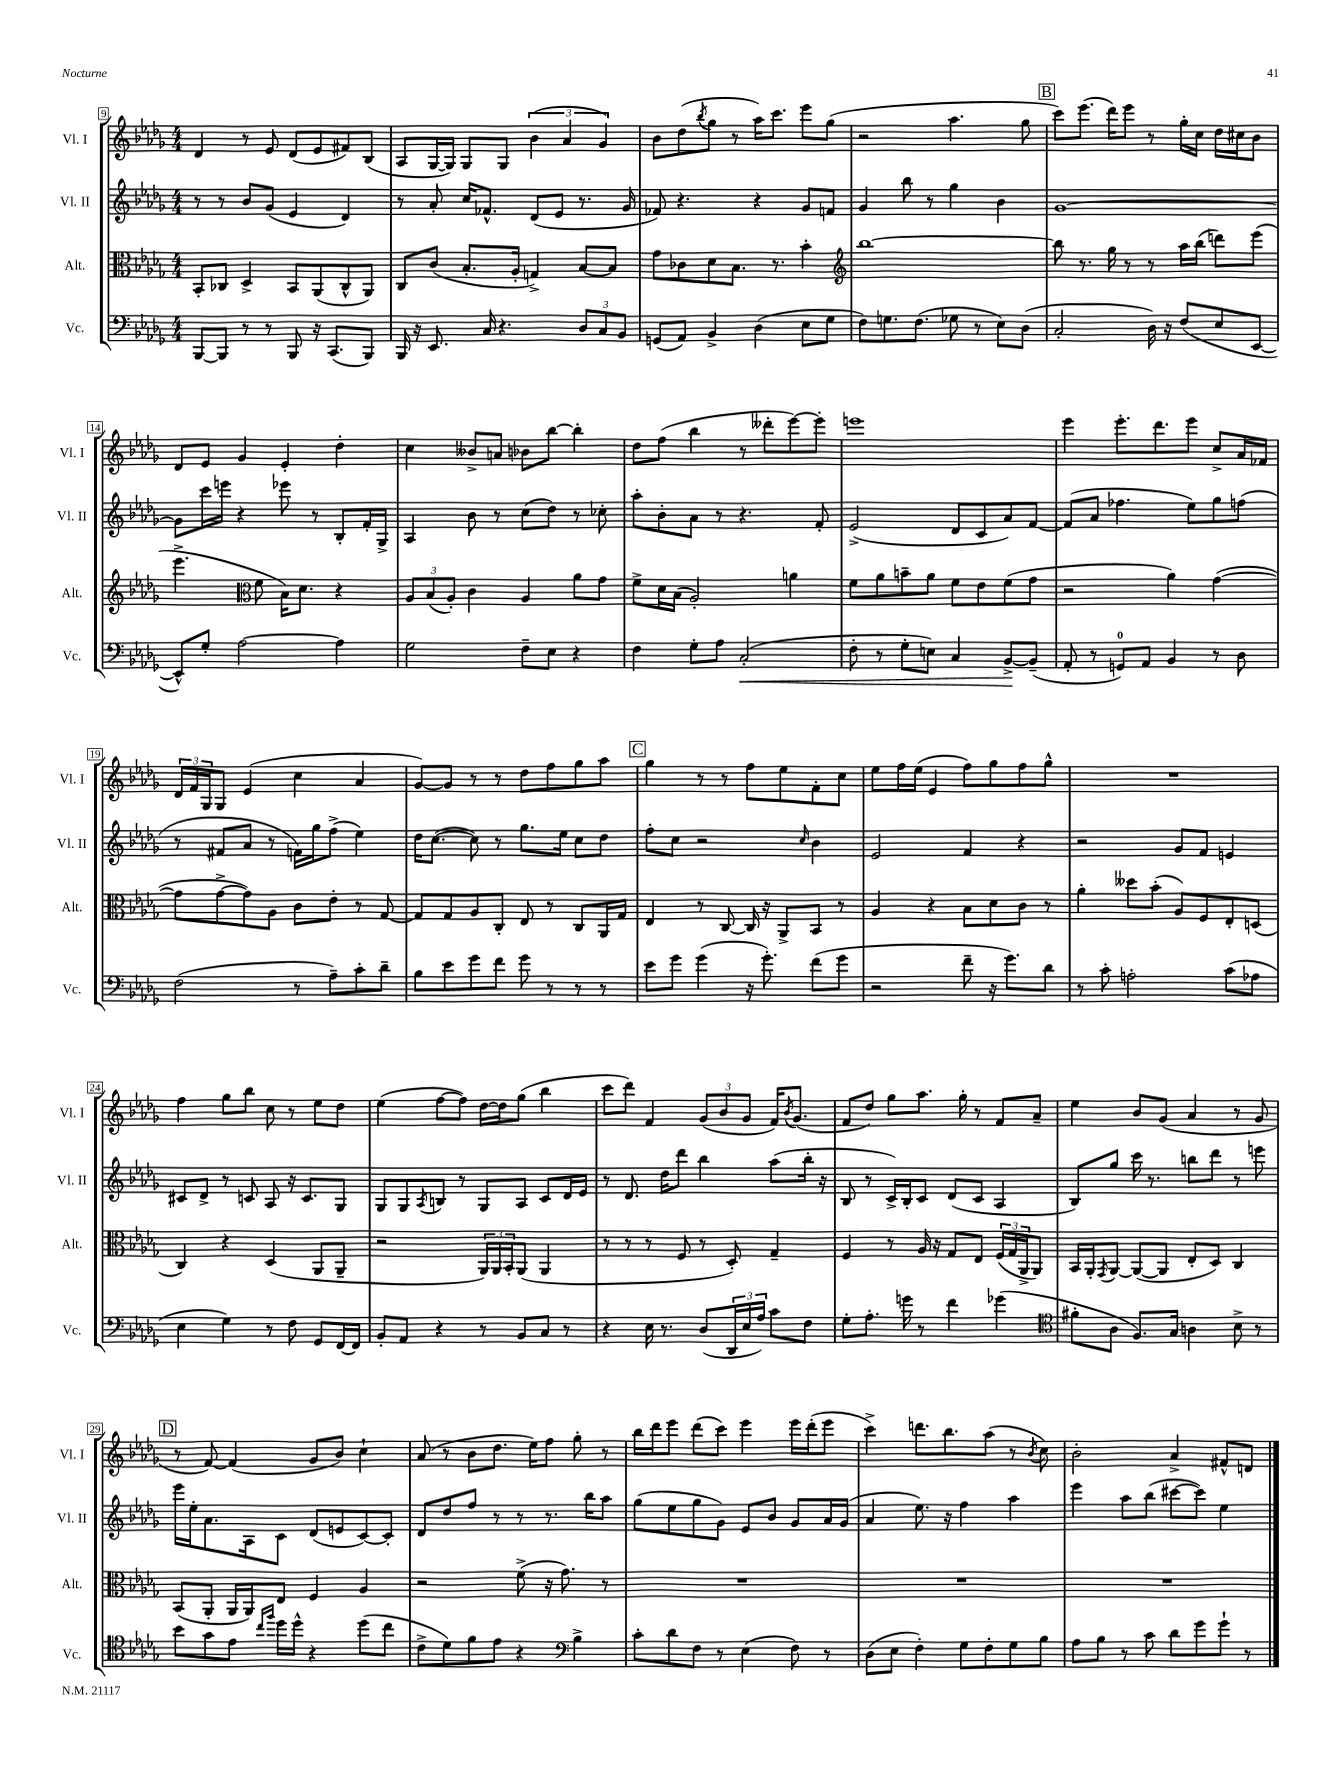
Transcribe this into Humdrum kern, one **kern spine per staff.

**kern	**dynam	**kern	**kern	**kern
*part4	*part4	*part3	*part2	*part1
*staff4	*staff4	*staff3	*staff2	*staff1
*I"Vc.	*	*I"Alt.	*I"Vl. II	*I"Vl. I
*I'Vc.	*	*I'Alt.	*I'Vl. II	*I'Vl. I
*clefF4	*	*clefC3	*clefG2	*clefG2
*k[b-e-a-d-g-]	*	*k[b-e-a-d-g-]	*k[b-e-a-d-g-]	*k[b-e-a-d-g-]
*M4/4	*	*M4/4	*M4/4	*M4/4
=9	=9	=9	=9	=9
[8BBB-/L	.	8BB-'/L	8r	4d-/
8BBB-/J]	.	8C-X/J	8r	.
8r	.	4D-^/	8b-/L	8r
8r	.	.	(8g-/J	8e-/
8BBB-/	.	8BB-/L	4e-/	(8d-/L
16r	.	(8AA-/	.	8e-/
(8.CC/L	.	.	.	.
.	.	8C-^^/	4d-/)	8f#X/)
8BBB-/J)	.	8AA-/J)	.	(8B-/J
=10	=10	=10	=10	=10
16BBB-/	.	8C/L	8r	8A-/L
16r	.	.	.	.
8.EE-/	.	(8c/J	8a-'/	[16G-/L
.	.	.	.	16G-/JJ])
.	.	8.B-'/L	16cc/KL	8G-/L
16C/	.	.	8.f-X^^/J	.
4.r	.	.	.	8G-/J
.	.	16A-'/Jk	.	.
.	.	4Gn^/)	(8d-/L	(6b-\
.	.	.	8e-/J	.
.	.	.	.	6a-/
12D-/L	.	[8B-/L	8.r	.
12C/	.	.	.	6g-/)
.	.	8B-/J]	.	.
12BB-/J	.	.	.	.
.	.	.	16g-/	.
=11	=11	=11	=11	=11
(8GGn/L	.	8g-\L	8f-X/)	8b-\L
8AA-/J)	.	8c-X\	4.r	(8dd-\
.	.	.	.	8qbb-/
4BB-^/	.	8d-\	.	8gg-\J
.	.	8.B-\J	.	8r
(4D-\	.	.	4r	16aa-\KL)
.	.	8.r	.	8.ccc\J
8E-\L	.	4b-'\	8g-/L	8eee-\L
8G-\J	.	.	8fn/J	(8gg-\J
=12	=12	=12	=12	=12
*	*	*clefG2	*	*
8F\L)	.	[1bb-	4g-/	2r
8.Gn\	.	.	.	.
.	.	.	8bb-\	.
(8.F\J	.	.	.	.
.	.	.	8r	.
8G-X\	.	.	4gg-\	4.aa-\
8r	.	.	.	.
8E-\L)	.	.	4b-\	.
(8D-\J	.	.	.	8gg-\
!!LO:REH:place=s1:t=B
=13	=13	=13	=13	=13
2C'/	.	8bb-\]	[1g-	8ccc\L)
.	.	8.r	.	(8.eee-\J
.	.	16gg-\	.	16ddd-\KL)
.	.	8r	.	8eee-\J
16D-\)	.	8r	.	8r
16r	.	.	.	.
(8F/L	.	16aa-\LL	.	16gg-'\LL
.	.	(16bb-\JJ	.	16cc\JJ
8E-/	.	8dddn\L)	.	16dd-\LL
.	.	.	.	16cc#X\J
[8EE-/J	.	(8eee-\J	.	8b-\J
!!LO:LB:g=z
=14	=14	=14	=14	=14
8EE-^^/L])	.	4.eee-^\	8g-\L]	8d-/L
8G-'/J	.	.	16ccc\L	8e-/J
.	.	.	16eeen\JJ	.
[2A-\	.	.	4r	4g-/
*	*	*clefC3	*	*
.	.	8f\	.	.
.	.	16B-\KL)	8eee-X\	4e-'/
.	.	8.d-\J	.	.
.	.	.	8r	.
4A-\]	.	4r	8B-'/L	4dd-'\
.	.	.	16f'/L	.
.	.	.	16G-^/JJ	.
=15	=15	=15	=15	=15
2G-\	.	12A-/L	4A-/	4cc\
.	.	(12B-/	.	.
.	.	12A-'/J)	.	.
.	.	4c\	8b-\	8b--X^/L
.	.	.	8r	8an/J
8F~\L	.	4A-/	(8cc\L	8b-X\L
8E-\J	.	.	8dd-\J)	[8bb-\J
4r	.	8a-\L	8r	4bb-'\]
.	.	8g-\J	8cc-X'\	.
=16	=16	=16	=16	=16
4F\	.	8f^\L	8aa-'\L	8dd-\L
.	.	16d-\L	8b-'\	(8ff\J
.	.	(16B-\JJ	.	.
8G-'\L	.	2A-'/)	8a-\J	4bb-\
8A-\J	.	.	8r	.
!	!LO:HP:b	!	!	!
(2C'/	<	.	4.r	8r
.	.	.	.	8ddd--X'\L
.	.	4an\	.	[8eee-\)
.	.	.	8f'/	8eee-'\J]
=17	=17	=17	=17	=17
8F'\	.	8f\L	(2e-^/	1eeen
8r	.	8a-\	.	.
8G-'\L	.	8bn~\	.	.
8En\J)	.	8a-\J	.	.
4C/	.	8f\L	8d-/L	.
.	.	8e-\	8c/	.
[8BB-^/L	.	(8f\	8a-/)	.
(8BB-~/J]	[	8g-\J	[8f/J	.
=18	=18	=18	=18	=18
8AA-'/	.	2r	(8f/L]	4eee-\
8r	.	.	8a-/J	.
8GGn/L)	.	.	4.ff-X\	8.eee-'\L
8AA-/J	.	.	.	.
.	.	.	.	8.ddd-\
4BB-/	.	4a-\)	.	.
.	.	.	8ee-\L)	8eee-\J
8r	.	([4g-\	8gg-\	8cc^/L
8D-\	.	.	(8ffn\J	16a-/L
.	.	.	.	16f-X/JJ
!!LO:LB:g=z
=19	=19	=19	=19	=19
(2F\	.	8g-\L]	8r	24d-/LL
.	.	.	.	24f/
.	.	.	.	24G-/J
.	.	[8g-^\	8f#X/L	8G-/J
.	.	8g-\])	8a-/J	(4e-/
.	.	8A-\J	8r	.
8r	.	8c\L	16fn\LL)	4cc\
.	.	.	16gg-\J	.
8A-~\L)	.	8e-'\J	(8ff^\J	.
8c'\	.	8r	4ee-\)	4a-/
8d-~\J	.	[8G-/	.	.
=20	=20	=20	=20	=20
8B-\L	.	8G-/L]	16dd-\KL	[8g-/L)
.	.	.	([8.cc\J	.
8e-\	.	8G-/	.	8g-/J]
8g-\	.	8A-/	8cc\])	8r
8f\J	.	8C'/J	8r	8r
8g-\	.	8E-/	8.gg-\L	8dd-\L
8r	.	8r	.	8ff\
.	.	.	16ee-\Jk	.
8r	.	8C/L	8cc\L	8gg-\
8r	.	16AA-/L	8dd-\J	8aa-\J
.	.	16G-/JJ	.	.
!!LO:REH:place=s1:t=C
=21	=21	=21	=21	=21
8e-\L	.	4E-/	8ff'\L	4gg-\
8g-\J	.	.	8cc\J	.
(4g-\	.	8r	2r	8r
.	.	[8C/	.	8r
16r	.	16C/]	.	8ff\L
8.g-'\)	.	16r	.	.
.	.	8AA-^/L	.	8ee-\
.	.	.	16qqcc/	.
(8f\L	.	8BB-/J	4b-\	8f'\
8g-\J	.	8r	.	8cc\J
=22	=22	=22	=22	=22
2r	.	4A-/	2e-/	8ee-\L
.	.	.	.	16ff\L
.	.	.	.	(16ee-\JJ
.	.	4r	.	4e-/
8f~\	.	8B-\L	4f/	8ff\L)
16r	.	8d-\	.	8gg-\
8.g-\L)	.	.	.	.
.	.	8c\J	4r	8ff\
8d-\J	.	8r	.	8gg-^^\J
=23	=23	=23	=23	=23
8r	.	4a-'\	2r	1r
8c'\	.	.	.	.
2An'\	.	8dd--X\L	.	.
.	.	(8b-'\J	.	.
.	.	8A-/L)	8g-/L	.
.	.	8F/	8f/J	.
(8c\L	.	8E-'/	4en/	.
8A-X\J	.	(8Dn/J	.	.
!!LO:LB:g=z
=24	=24	=24	=24	=24
4E-\	.	4C/)	8c#X/L	4ff\
.	.	.	8d-^/J	.
4G-\)	.	4r	8r	8gg-\L
.	.	.	8cn/	8bb-\J
8r	.	(4D-/	8A-/	8cc\
8F\	.	.	16r	8r
.	.	.	8.c/L	.
8GG-/L	.	8AA-/L	.	8ee-\L
[16FF/L	.	8AA-~/J	8G-/J	8dd-\J
16FF/JJ]	.	.	.	.
=25	=25	=25	=25	=25
8BB-'/L	.	2r	8G-/L	(4ee-\
8AA-/J	.	.	8G-/	.
.	.	.	8qA-/	.
4r	.	.	8Bn/J	[8ff\L
.	.	.	8r	8ff\J])
8r	.	24AA-/LL)	8G-/L	[16dd-\LL
.	.	24AA-/	.	.
.	.	.	.	16dd-\J]
.	.	24BB-'/J	.	.
8BB-/L	.	(8AA-/J	8A-/J	(8gg-\J
8C/J	.	4AA-/	8c/L	4bb-\
8r	.	.	16d-/L	.
.	.	.	16e-/JJ	.
=26	=26	=26	=26	=26
4r	.	8r	8r	8ccc\L
.	.	8r	8.d-/	8ddd-\J)
16E-\	.	8r	.	4f/
8.r	.	.	16dd-\KL	.
.	.	8F/	8ddd-\J	.
(8D-/L	.	8r	4bb-\	(12g-/L
.	.	.	.	12b-/
24DD-/L	.	8D-'/)	.	.
24E-/	.	.	.	12g-/J
24A-/JJ)	.	.	.	.
8c\L	.	4G-~/	(8aa-\L	16f/KL)
.	.	.	.	8qb-/
.	.	.	.	(8.g-/J
8F\J	.	.	16bb-'\Jk	.
.	.	.	16r	.
=27	=27	=27	=27	=27
8G-'\L	.	4F/	8B-/	8f/L
8.A-'\J	.	.	8r	8dd-/J)
.	.	8r	16c^/LL)	8gg-\L
16gn\	.	.	16B-'/J	.
8r	.	16A-/	8c/J	8.aa-\J
.	.	16r	.	.
4f\	.	8G-/L	(8d-/L	.
.	.	.	.	16gg-'\
.	.	8E-/J	8c/J	8r
(4g-X\	.	(24F/LL	4A-/	8f/L
.	.	24G-/	.	.
.	.	24AA-^/J	.	.
.	.	8AA-/J)	.	8a-~/J
=28	=28	=28	=28	=28
*clefC4	*	*	*	*
8f#X'\L	.	16BB-/LL	8B-/L)	4ee-\
.	.	16AA-'/J	.	.
.	.	8qGG-/	.	.
8A-\J	.	[8AA-/J	8gg-/J	.
8.F/L)	.	(8AA-/L_	16ccc\	8b-/L
.	.	.	8.r	.
.	.	8AA-/J]	.	(8g-/J
16G-/Jk	.	.	.	.
4An\	.	8E-'/L	8bbn\L	4a-/
.	.	8D-/J)	8ddd-\J	.
8B-^\	.	4C/	8r	8r
8r	.	.	8eeen\	8g-/
!!LO:LB:g=z
!!LO:REH:place=s1:t=D
=29	=29	=29	=29	=29
8b-\L	.	(8BB-/L	16eee-\LL	8r
.	.	.	16ee-'\J	.
8g-\	.	8AA-'/J	8.a-\	[8f/)
8e-\J	.	16AA-/LL	.	(4f/]
.	.	16AA-/J)	16A-\k	.
16qqcc/LL	.	.	.	.
16qqff/JJ	.	.	.	.
16dd-\LL	.	8E-/J	8c\J	.
16dd-^^\JJ	.	.	.	.
4r	.	4F/	(8d-/L	8g-/L
.	.	.	8en/	8b-/J)
(8dd-\L	.	4A-/	[8c/)	4cc`\
8cc\J	.	.	8c'/J]	.
=30	=30	=30	=30	=30
8c^\L	.	2r	8d-/L	(8a-/
8d-\)	.	.	8dd-/	8r
8f\	.	.	8ff/J	8b-\L
8e-\J	.	.	8r	8.dd-\J
4r	.	(8f^\	8r	.
.	.	.	.	16ee-\KL)
.	.	16r	8.r	8ff\J
.	.	8.g-\)	.	.
*clefF4	*	*	*	*
4B-^\	.	.	.	8gg-'\
.	.	.	16bb-\KL	.
.	.	8r	8aa-\J	8r
=31	=31	=31	=31	=31
8c'\L	.	1r	(8gg-\L	16bb-\LL
.	.	.	.	16ddd-\J
8d-\	.	.	8ee-\	8eee-\J
8F\J	.	.	8gg-\	(8ddd-\L
8r	.	.	8g-\J)	8ccc\J)
(4E-\	.	.	8e-/L	4eee-\
.	.	.	8b-/J	.
8F\)	.	.	8g-/L	16eee-\LL
.	.	.	.	(16ddd-'\J
8r	.	.	16a-/L	8eee-\J
.	.	.	(16g-/JJ	.
=32	=32	=32	=32	=32
(8D-\L	.	1r	4a-/	4ccc^\)
8E-\J	.	.	.	.
4F'\)	.	.	8.ee-\)	8.dddn\L
.	.	.	16r	8.bb-\
8G-\L	.	.	4ff\	.
8F'\	.	.	.	(8aa-\J
8G-\	.	.	4aa-\	8r
.	.	.	.	8qb-/
8B-\J	.	.	.	8cc\)
=33	=33	=33	=33	=33
8A-\L	.	1r	4eee-\	2b-'\
8B-\J	.	.	.	.
8r	.	.	8aa-\L	.
8c\	.	.	(8bb-\J	.
8d-\L	.	.	[8ccc#X\L	4a-^/
8g-\	.	.	8ccc#\J])	.
8g-`\J	.	.	4ee-\	8f#X^^/L
8r	.	.	.	8dn/J
==	==	==	==	==
*-	*-	*-	*-	*-
